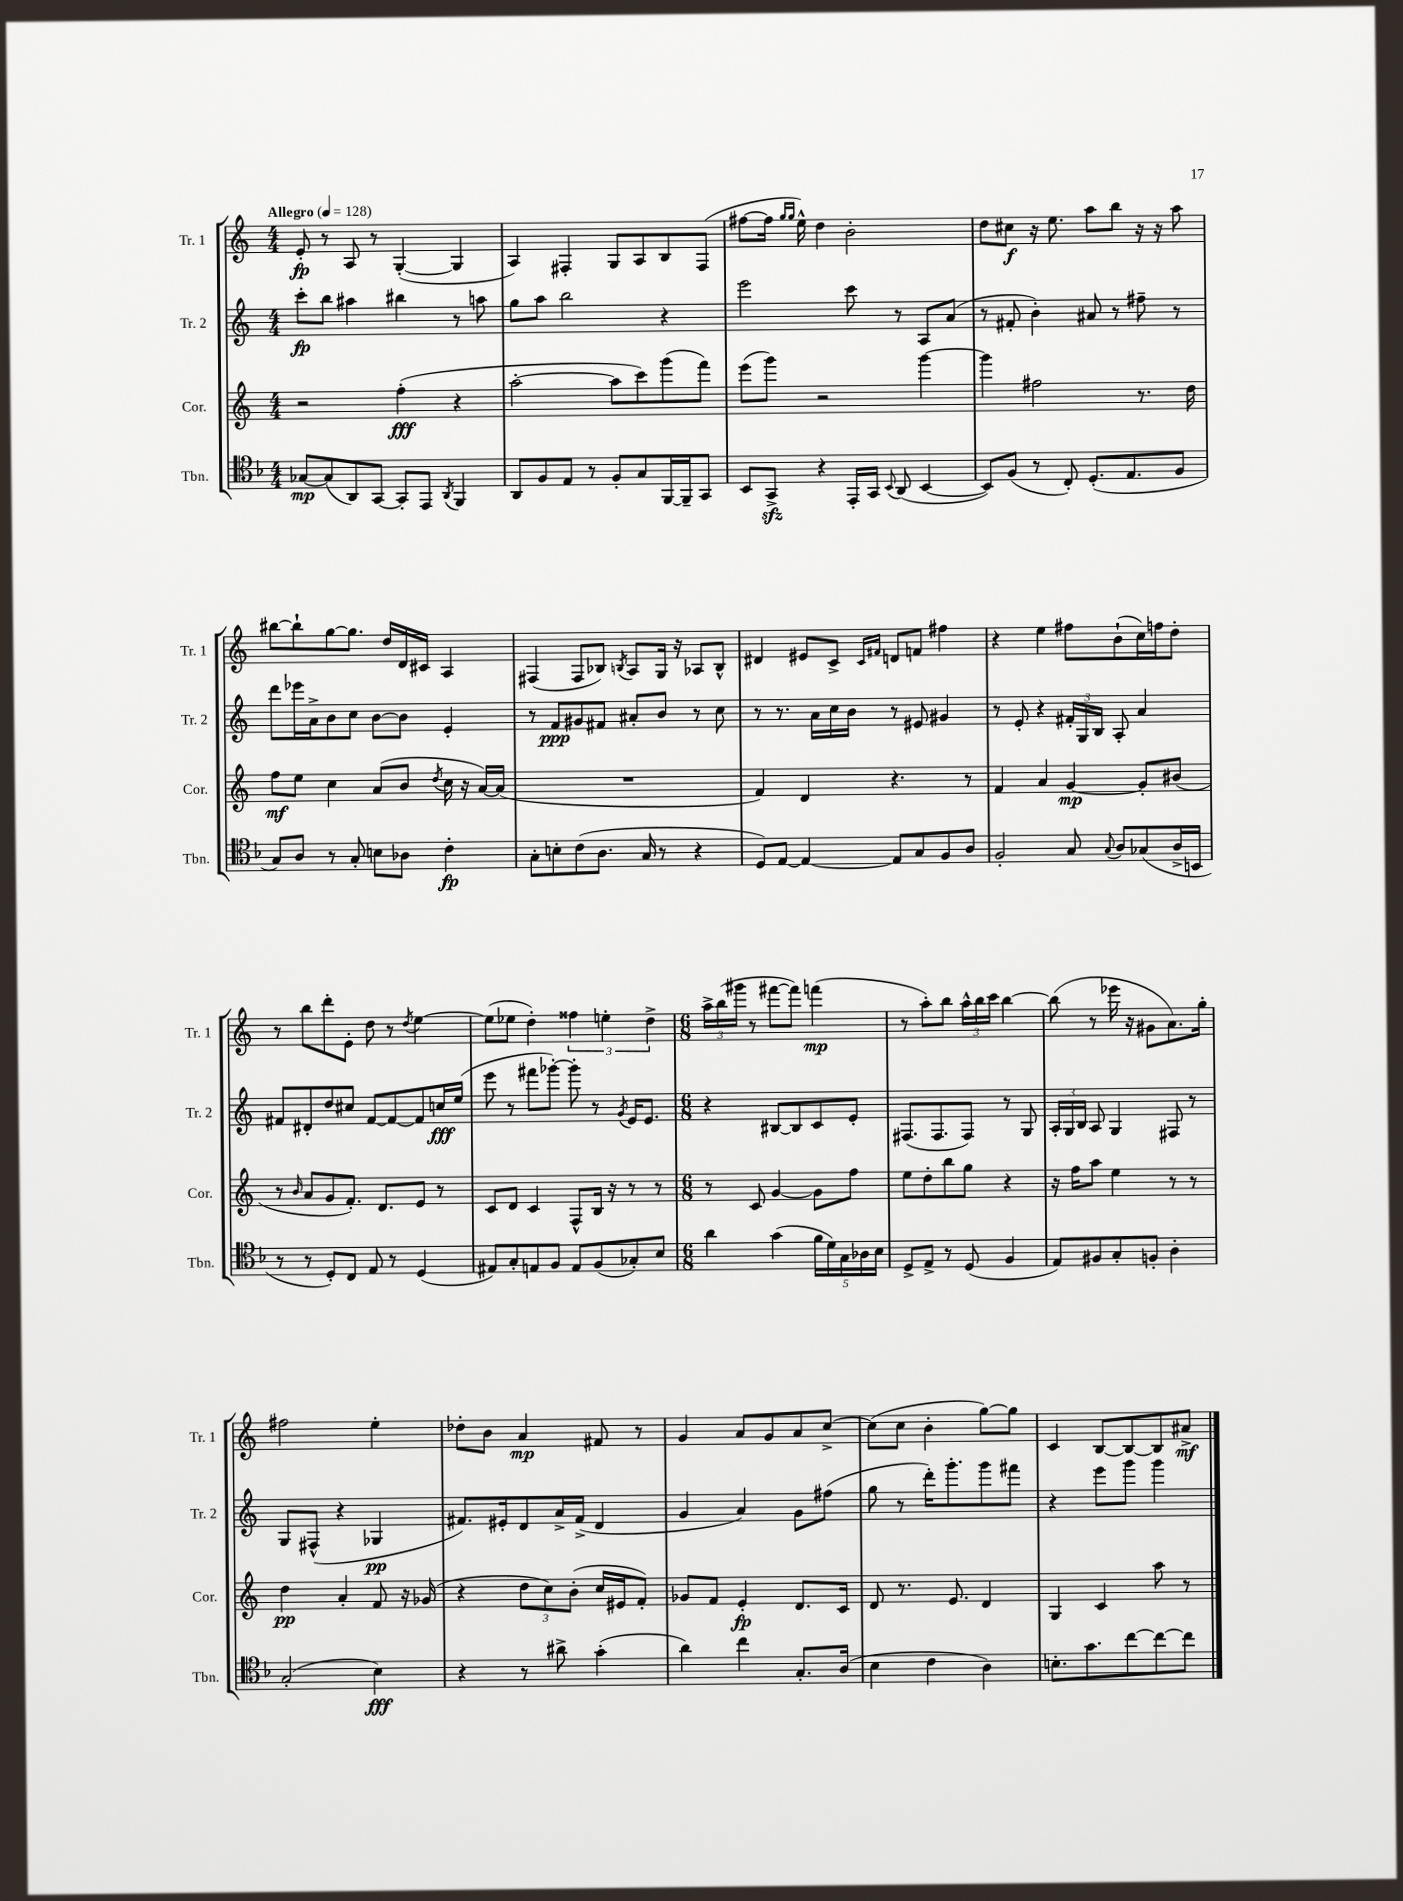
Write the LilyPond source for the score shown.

<<
\new StaffGroup <<
\new Staff = "s0" \with { instrumentName = "Tr. 1" shortInstrumentName = "Tr. 1" } {
    \clef treble \key c \major \numericTimeSignature \time 4/4 \tempo "Allegro" 4 = 128
    \autoBeamOff e'8-.\fp r8 a8 r8 g4~-.( g4 |
    a4) fis4-. g8[ a8 b8 fis8]( |
    fis''8[~ fis''16] \grace { g''16[ g''16] } e''16-^) d''4 b'2-. |
    d''8[ cis''8]\f r16 e''8. a''8[ b''8] r16 r16 a''8 |
    bis''8[~ bis''8-! g''8~ g''8.] d''16[ d'16 cis'16] a4 |
    fis4( fis8[ bes8]) \acciaccatura { b8 } a8[ g16] r16 aes8[ b8]-^ |
    dis'4 eis'8[ c'8]-> \grace { c'16[ fis'16] } d'8[ f'8] fis''4 |
    r4 e''4 fis''8[ b'8-!( c''16) f''16 d''8]-. |
    r8 b''8[ d'''8-. e'8]-. d''8 r8 \acciaccatura { d''8 } e''4~ |
    e''8[( ees''8] d''4-.) \tuplet 3/2 { fisis''4 e''4-. d''4-> } |
    \numericTimeSignature \time 6/8 \tuplet 3/2 { a''16[-> b''16( gis'''16] } r8 fis'''8[~ fis'''8]) f'''4\mp( |
    r8 a''8[-.) b''8] \tuplet 3/2 { a''16[-^ b''16 c'''16] } b''4~ |
    b''8( r8 ees'''16 r16 gis'8[ a'8.) g''16]-. |
    fis''2 e''4-. |
    des''8[-. b'8] a'4\mp fis'8 r8 |
    g'4 a'8[ g'8 a'8 c''8]~-> |
    c''8[( c''8] b'4-. g''8[~) g''8] |
    c'4 b8[~ b8~ b8 ais'8]->\mf \bar "|." |
}
\new Staff = "s1" \with { instrumentName = "Tr. 2" shortInstrumentName = "Tr. 2" } {
    \clef treble \key c \major \numericTimeSignature \time 4/4
    \autoBeamOff c'''8[-.\fp b''8] ais''4 bis''4 r8 a''8 |
    g''8[ a''8] b''2 r4 |
    e'''2 c'''8 r8 a8[ a'8]( |
    r8 fis'8-. b'4-.) ais'8 r8 fis''8-- r8 |
    d'''8[ ees'''16 a'16-> b'8 c''8] b'8[~ b'8] e'4-. |
    r8 f'8[\ppp gis'8 fis'8] ais'8[-. b'8] r8 c''8 |
    r8 r8. a'16[ c''16 b'16] r8 eis'8 gis'4 |
    r8 e'8-. r4 \tuplet 3/2 { fis'16[-. g16 b16] } a8-. a'4 |
    fis'8[ dis'8-. d''8 cis''8] fis'8[~ fis'8~ fis'8 c''16\fff e''16]( |
    e'''8 r8 fis'''8[ ges'''8]~-.) ges'''8-. r8 \acciaccatura { g'8 } e'16[ e'8.] |
    \numericTimeSignature \time 6/8 r4 bis8[~ bis8 c'8 e'8]-. |
    fis8.[( fis8. fis8]) r8 g8 |
    \tuplet 3/2 { a16[-. g16 b16] } a8 g4 fis8 r8 |
    g8[ fis8]-^( r4 ges4\pp |
    fis'8.[) eis'16-. d'8 a'16-> fis'16]->( d'4 |
    g'4 a'4) g'8[ fis''8]( |
    g''8 r8 d'''16[-.) g'''8.-. g'''8 fis'''8] |
    r4 e'''8[ g'''8] g'''4 \bar "|." |
}
\new Staff = "s2" \with { instrumentName = "Cor." shortInstrumentName = "Cor." } {
    \clef treble \key c \major \numericTimeSignature \time 4/4
    \autoBeamOff r2 f''4-.\fff( r4 |
    a''2~-. a''8[ c'''8) g'''8( f'''8]) |
    e'''8[( g'''8]) r2 g'''4~ |
    g'''4 fis''2 r8. d''16 |
    f''8[\mf e''8] c''4 a'8[( b'8] \acciaccatura { d''8 } c''16 r16 a'16[~) a'16]( |
    R1 |
    f'4) d'4 r4. r8 |
    f'4 a'4 g'4~\mp g'8[-. bis'8]( |
    r8 \grace { b'16 } a'8[ g'8 f'8.]-.) d'8.[ e'8] r8 |
    c'8[ d'8] c'4 f8[-^ b16] r16 r8 r8 |
    \numericTimeSignature \time 6/8 r8 c'8 g'4~ g'8[ f''8] |
    e''8[ d''8-. b''8 g''8] r4 |
    r16 f''16[ a''8] e''4 r8 r8 |
    d''4\pp a'4-. f'8 r16 ges'16( |
    r4 \tuplet 3/2 { d''8[ c''8) b'8]-.( } c''16[ eis'16 f'8]-.) |
    ges'8[ f'8] e'4-.\fp d'8.[ c'16] |
    d'8 r8. e'8. d'4 |
    g4 c'4 a''8 r8 \bar "|." |
}
\new Staff = "s3" \with { instrumentName = "Tbn." shortInstrumentName = "Tbn." } {
    \clef tenor \key f \major \numericTimeSignature \time 4/4
    \autoBeamOff ges8[~\mp ges8( a,8) g,8]~ g,8[-. e,8] \acciaccatura { a,8 } f,4 |
    a,8[ f8 e8] r8 f8[-. g8 f,16~ f,16-- g,8] |
    bes,8[ g,8]->\sfz r4 e,16[-. g,16] \appoggiatura { bes,8 } a,8( bes,4~ |
    bes,8[) f8]( r8 c8-.) d8.[-.( e8. f8] |
    g8[) a8] r8 g8-. b8[ aes8] c'4-.\fp |
    g8[-. b8-. c'8( a8.] g16 r8 r4 |
    d8[) e8]~ e4~ e8[ g8 f8 a8] |
    f2-. g8 \appoggiatura { g8 } a8[ ges8( a16-> b,16] |
    r8 r8 d8[-.) c8] e8 r8 d4( |
    eis8[) g8-. e8 f8] e8[ f8( ges8-.) bes8] |
    \numericTimeSignature \time 6/8 a'4 g'4( \tuplet 5/4 { f'16[ d'16) g16 aes16 bes16] } |
    d8[-> e8]-> r8 d8( f4 |
    e8[) fis8 g8-. f8]-. a4-. |
    g2-.( bes4\fff) |
    r4 r8 ais'8-> g'4-.( |
    a'4) c''4 g8.[-. a16]( |
    bes4 c'4 a4) |
    b8.[-. g'8. c''8~ c''8~ c''8] \bar "|." |
}
>>
>>
\layout { \context { \Score \remove "Bar_number_engraver" } }
